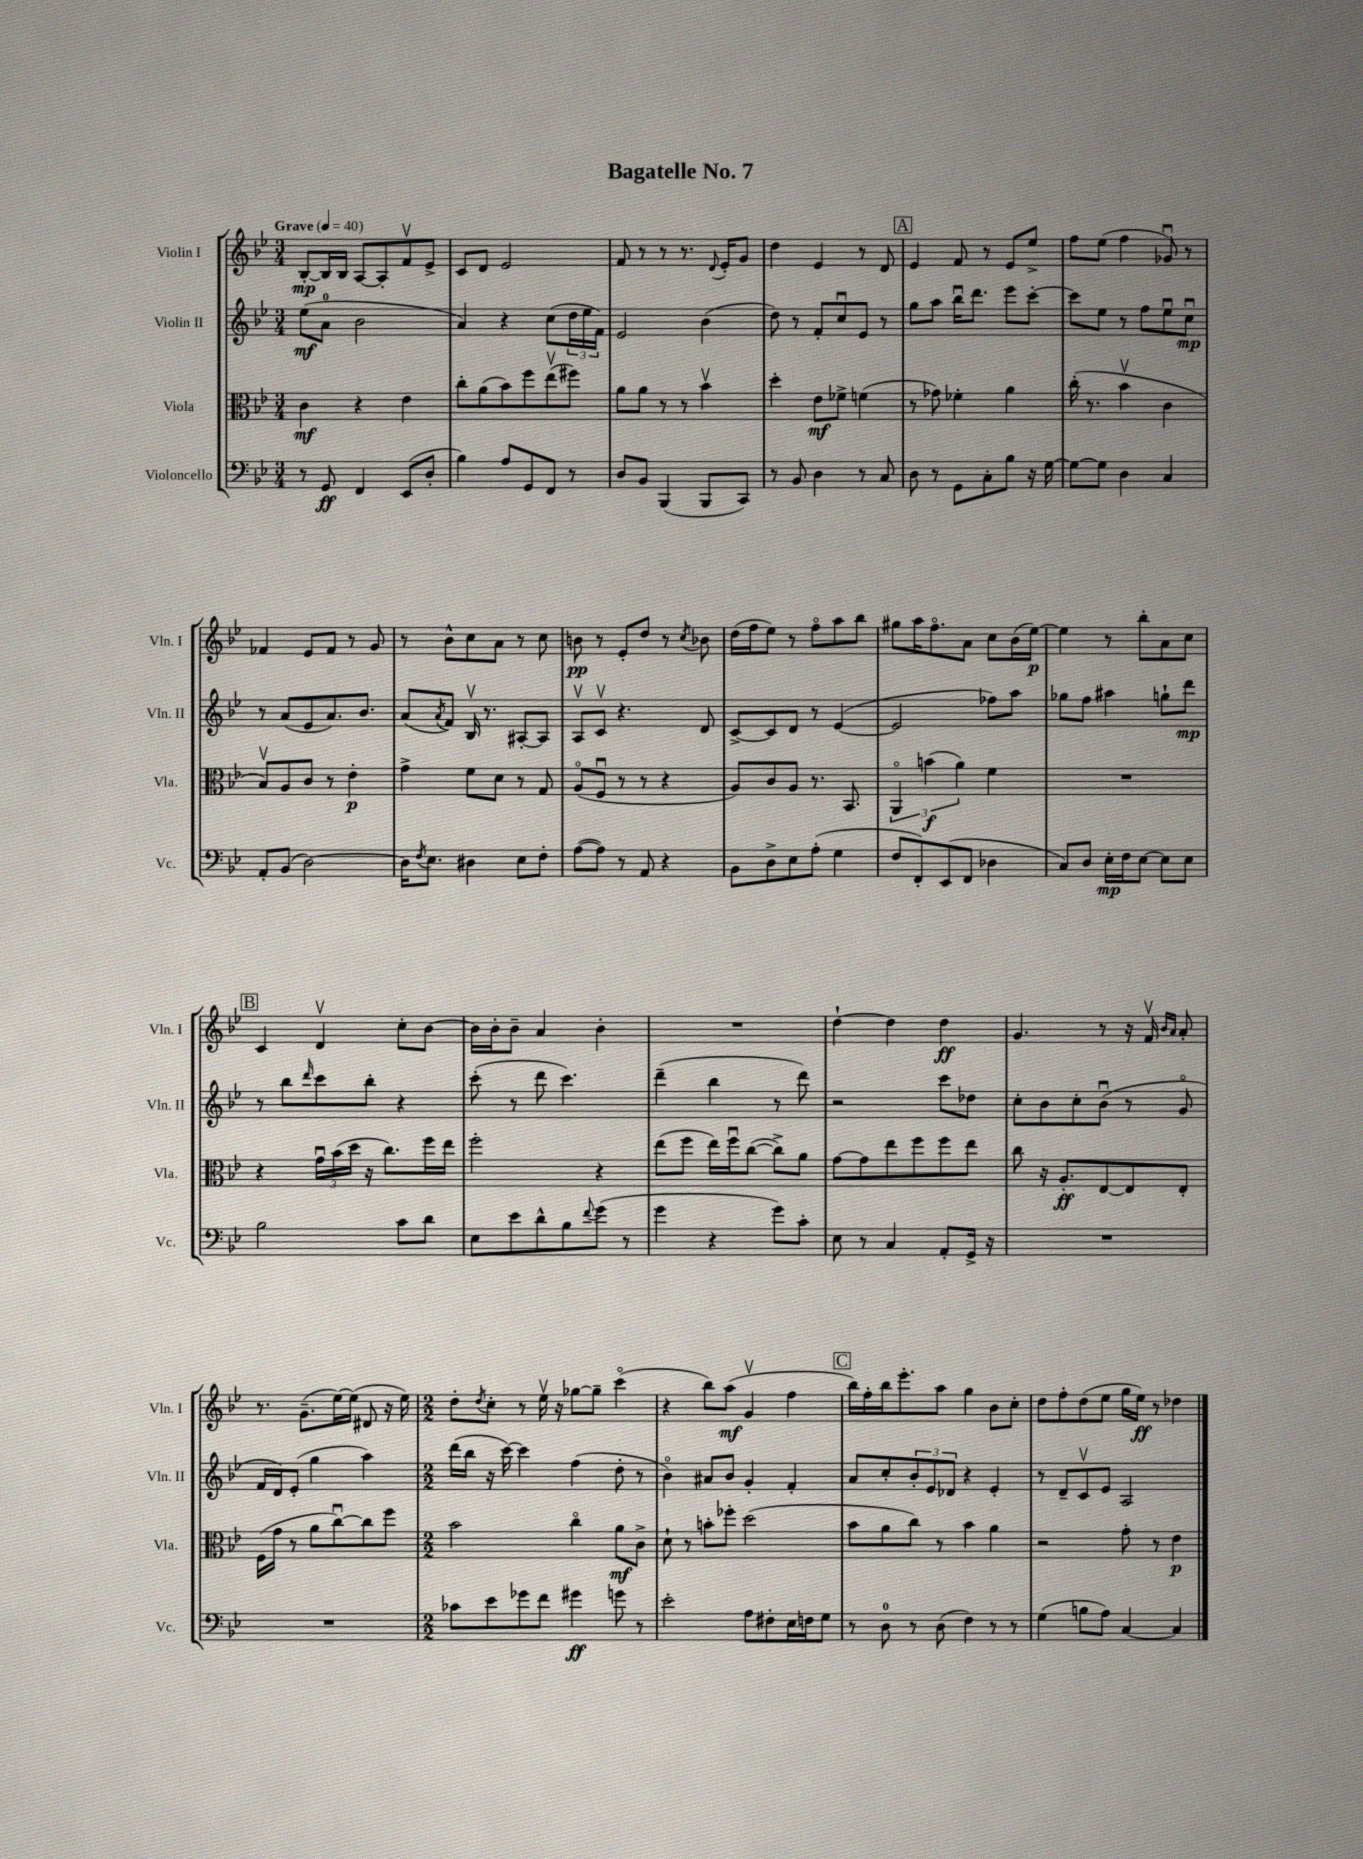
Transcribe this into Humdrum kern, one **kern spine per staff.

**kern	**kern	**kern	**kern
*staff4	*staff3	*staff2	*staff1
*clefF4	*clefC3	*clefG2	*clefG2
*k[b-e-]	*k[b-e-]	*k[b-e-]	*k[b-e-]
*M3/4	*M3/4	*M3/4	*M3/4
*MM40	*MM40	*MM40	*MM40
8r	4c\	(8ee-\L	[8B-'/L
8GG/	.	8a\J	16B-/]L
.	.	.	16B-/JJ
4FF/	4r	2b-\	[8A/L
.	.	.	8A'/]
(8EE-/L	4e-\	.	8fv/
8D'/J	.	.	8e-^/J
=	=	=	=
4B-\)	8cc'\L	4a/)	8c/L
.	(8a\	.	8d/J
8A/L	8b-\)	4r	2e-/
8GG/	8ff\	.	.
8FF/J	(8ee-v\	(8cc\L	.
8r	8ff#\J)	24dd\L	.
.	.	24ee-\	.
.	.	24f\JJ)	.
=	=	=	=
8D/L	8a\L	2e-/	8f/
8BB-/J	8a\J	.	8r
(4BBB-/	8r	.	8r
.	8r	.	8.r
8BBB-/L	4b-v\	(4b-\	.
.	.	.	8qqd/
.	.	.	16e-'/LK
8CC/J)	.	.	8g/J
=	=	=	=
8r	4dd'\	8dd\)	4dd\
8BB-/	.	8r	.
4D\	8e-\L	8f'/L	4e-/
.	8f-^\J	8ccu/	.
8r	(4f\	8e-/J	8r
8C/	.	8r	8d/
=	=	=	=
8D\	8r	8gg\L	4e-/
8r	8g-\)	8aa\J	.
8GG\L	4f-'\	16bb-u\LK	8f/
.	.	8.ddd\J	.
8C'\	.	.	8r
8B-\J	4a\	8eee-\L	8e-/L
16r	.	[8ccc'\J	8ee-^/J
[16G\	.	.	.
=	=	=	=
8G\_L	(16cc'\	8ccc\]L	8ff\L
.	8.r	.	.
8G\]J	.	8ee-\J	(8ee-\J
4D\	4b-v\	8r	4ff\
.	.	8ff\L	.
4C/	4c\	8ee-u\	8g-u/)
.	.	8ccu\J	8r
=	=	=	=
8AA'/L	8B-v/L)	8r	4f-/
(8BB-/J	8A/	(8a/L	.
[2D\)	8c/J	8e-/	8e-/L
.	8r	8.a/)	8f-/J
.	4e-'\	.	8r
.	.	8.b-/J	.
.	.	.	8g/
=	=	=	=
16D\]LK	4g^\	(8a/L	8r
8qF/	.	.	.
8.E-\J	.	.	.
.	.	8qa/	.
.	.	8f/J)	8b-^^\L
4D#\	8f\L	16B-v/	8cc\
.	.	8.r	.
.	8d\J	.	8a\J
8E-\L	8r	[8A#'/L	8r
8F'\J	8G/	8A#/]J	8cc\
=	=	=	=
([8A\L	(8Ao/L	8Av/L	8b\
8A\]J)	8Fu/J	8cv/J	8r
8r	8r	4.r	8e-'/L
8AA/	8r	.	8dd/J
4r	4r	.	8r
.	.	.	8qcc/
.	.	8d/	8b-\
=	=	=	=
8BB-\L	8A/L)	[8c^/L	(16dd\LL
.	.	.	16ff\J
8D^\	8c/	8c/]	8ee-\J)
8E-\	8A/J	8d/J	8r
(8A'\J	8.r	8r	8ffo\L
4G\	.	([4e-/	8aa\
.	8.BB-/	.	.
.	.	.	8bb-\J
=	=	=	=
8F/L	6AAo/	2e-/]	8gg#\L
8FF'/)	.	.	16aa\K
.	(6b\	.	.
.	.	.	8.ffo\
(8EE-/	.	.	.
.	6a\)	.	.
8FF/J	.	.	8a\J
4D-\	4f\	8ff-\L)	8cc\L
.	.	8aa\J	(16b-\L
.	.	.	[16ee-\JJ)
=	=	=	=
8C/L)	2.r	8gg-\L	4ee-\]
8D/J	.	8ff\J	.
16E-'\LL	.	4aa#\	8r
16F\J	.	.	.
[8E-\J	.	.	8bb-'\L
8E-\]L	.	8gg`\L	8a\
8E-\J	.	8ddd\J	8cc\J
=	=	=	=
2B-\	4r	8r	4c/
.	.	8bb-\L	.
.	.	16qqddd/	.
.	24gu\LL	8ccc\	4dv/
.	(24b-\	.	.
.	24dd\JJ	.	.
.	16r	8bb-'\J	.
.	8.cc\L)	.	.
8c\L	.	4r	8cc'\L
8d\J	16ff\L	.	[8b-\J
.	16ee-\JJ	.	.
=	=	=	=
8E-\L	2ff'\	(8ccc'\	16b-\]LL
.	.	.	16b-'\J
8e-\	.	8r	8b-~\J
8d^^\	.	8ddd\	4a/
8B-\	.	4.ccc\)	.
8qqf/	.	.	.
(8g\J	4r	.	4b-'\
8r	.	.	.
=	=	=	=
4g\	(8ee-\L	(4ddd~\	2.r
.	8ff\J	.	.
4r	16ee-\LL)	4bb-\	.
.	16ffu\J	.	.
.	([8cc\J	.	.
8g\L)	8cc^\]L)	8r	.
8c'\J	8a\J	8ddd\)	.
=	=	=	=
8E-\	[8g\L	2r	[4dd`\
8r	8g\]	.	.
4C/	8ee-\	.	4dd\]
.	8ff\	.	.
8AA'/L	8ff\	8ccc\L	4dd\
16GG^/Jk	8ee-\J	8dd-\J	.
16r	.	.	.
=	=	=	=
2.r	8cc\	8cc'\L	4.g/
.	16r	8b-\	.
.	8.A'/L	.	.
.	.	8cc'\	.
.	[8E-/	(8b-u\J	8r
.	8E-/]	8r	16r
.	.	.	16fv/
.	.	.	16qqb-/LL
.	.	.	16qqa/JJ
.	8E-'/J	8go/	8a'/
=	=	=	=
2.r	(16F\LL	16f/LL	8.r
.	16g\JJ	16d/J)	.
.	8r	(8e-'/J	.
.	.	.	(8.g~\L
.	8a\L	4gg\	.
.	[8ccu\)	.	[16ee-\L)
.	.	.	(16ee-\]JJ
.	8cc\]	4aa\)	8d#/
.	8ff\J	.	16r
.	.	.	16ee-\)
=	=	=	=
*M2/2	*M2/2	*M2/2	*M2/2
8c-\L	2b-\	(16ddd\LL	8dd'\L
.	.	16bb-\JJ	.
.	.	.	8qdd/
8e-\	.	16r	8cc'\J
.	.	[16ccc\)	.
8g-\	.	4ccc\]	8r
8f\J	.	.	16ee-v\
.	.	.	16r
4g#\	4cco\	(4ff\	[8gg-\L
.	.	.	8gg-~\]J
8g\	8a\L	8dd'\	(4ccco\
8r	8c^\J	8r	.
=	=	=	=
2e-'\	8d`\	4b-o\)	4r
.	8r	.	.
.	8b'\L	8a#/L	8bb-\L)
.	8ff-'\J	8b-/J	(8aa\J
8A\L	(2dd\	4g'/	4gv/
8F#'\	.	.	.
16E-\L	.	4f'/	4ff\
16F\J	.	.	.
8G\J	.	.	.
=	=	=	=
8r	8b-\L	8a/L	16bb-\LL)
.	.	.	16ff'\
8D\	8a\	8cc'/	16bb-\J
.	.	.	8.eee-'\
8r	8cc\J)	12b-'/	.
.	.	12e-/	.
(8D\	8r	.	8aa\J
.	.	12d-/J	.
4F\)	4b-\	4r	4gg\
8r	4a\	4e-'/	8b-\L
8r	.	.	8cc'\J
=	=	=	=
(4G\	2r	8r	8dd\L
.	.	8d~/L	8ff'\
8B\L	.	8cv/	(8dd\
8A\J)	.	8e-/J	8ee-\J
[4C/	8g'\	2A/	16gg\LL
.	.	.	16ee-\JJ)
.	8r	.	8r
4C/]	4e-\	.	4dd-\
==	==	==	==
*-	*-	*-	*-
